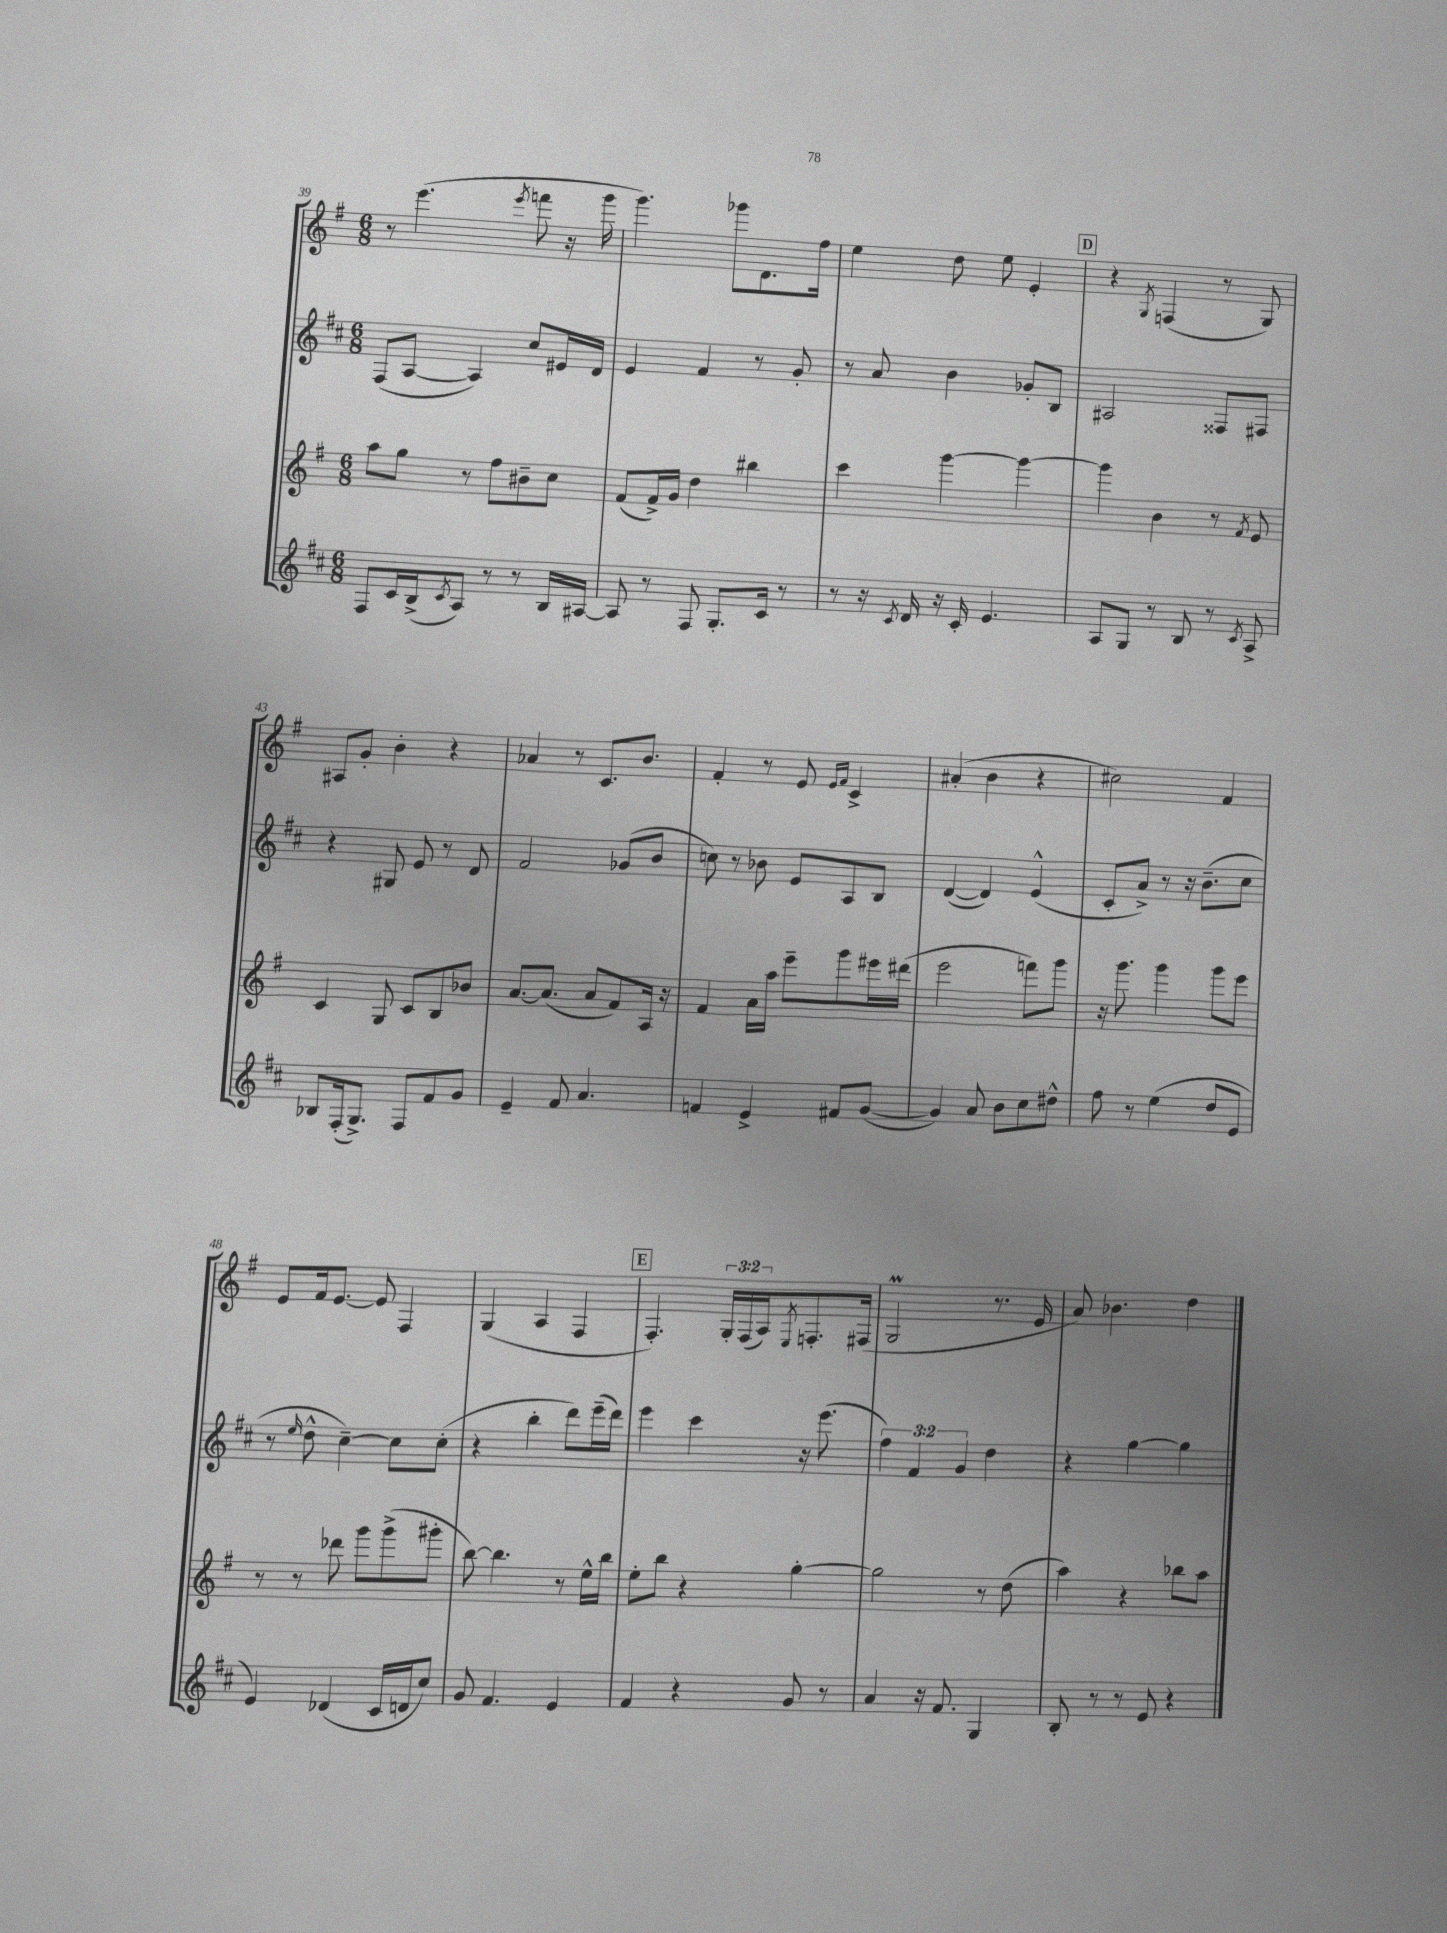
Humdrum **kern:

**kern	**kern	**kern	**kern
*part4	*part3	*part2	*part1
*staff4	*staff3	*staff2	*staff1
*clefG2	*clefG2	*clefG2	*clefG2
*k[f#c#]	*k[f#]	*k[f#c#]	*k[f#]
*M6/8	*M6/8	*M6/8	*M6/8
=39	=39	=39	=39
8F#/L	8aa\L	(8F#/L	8r
16c#/L	8gg\J	[8A/J	(4.eee\
(16B^/J	.	.	.
8qc#/	.	.	.
8A/J)	8r	4A/])	.
8r	8ff#\L	.	.
.	.	.	8qeee/
8r	8b#X~\	8cc#/L	8fffn\
16B/LL	8cc\J	16e#X/L	16r
[16A#X/JJ	.	16d/JJ	16ggg\
=40	=40	=40	=40
8A#/]	(8f#/L	4e/	4.ggg\)
8r	16f#^/L)	.	.
.	16g/JJ	.	.
8F#/	4dd\	4f#/	.
8.G'/L	.	.	8ggg-X\L
.	4bb#X\	8r	8.d\
16c#/Jk	.	.	.
8r	.	8g'/	.
.	.	.	16ff#\Jk
=41	=41	=41	=41
8r	4ccc\	8r	4ee\
16r	.	8a/	.
8qc#/	.	.	.
16d/	.	.	.
16r	[4ggg\	4b\	8dd\
16c#'/	.	.	.
4.e/	.	.	8ee\
.	4ggg\_	8g-X'/L	4e'/
.	.	8B/J	.
!!LO:REH:place=s1:t=D
=42	=42	=42	=42
8A/L	4ggg\]	2A#X/	4r
8G/J	.	.	.
.	.	.	8qG/
8r	4b\	.	(4Fn/
8B/	.	.	.
8r	8r	8F##X/L	8r
8qc#/	8qf#/	.	.
8A^/	8e/	8F#X/J	8G/)
!!LO:LB:g=z
=43	=43	=43	=43
8B-X/L	4c/	4r	8A#X/L
(16F#'/k	.	.	8g'/J
8.G^/J)	.	.	.
.	8G/	8G#X/	4b'\
8F#/L	8c/L	8e/	.
8f#/	8B/	8r	4r
8g/J	8b-X/J	8d/	.
=44	=44	=44	=44
4e~/	[8.a/L	2f#/	4a-X/
.	(8.a/J]	.	.
8f#/	.	.	8r
4.a/	8a/L	.	8.c/L
.	8f#/)	(8g-X/L	.
.	.	.	8.b/J
.	16A/Jk	8b/J	.
.	16r	.	.
=45	=45	=45	=45
4fn/	4f#/	8ccn\)	4f#'/
.	.	8r	.
4e^/	16a\LL	8b-X\	8r
.	16aa\JJ	.	.
.	8eee~\L	8e/L	8e/
.	.	.	16qqe/LL
.	.	.	16qqf#/JJ
8f#X/L	8ggg\	8A/	4c^/
([8g/J	16eee#X\L	8B/J	.
.	(16ddd#X\JJ	.	.
=46	=46	=46	=46
4g/])	2eee\	([4d/	(4a#X'/
8a/	.	4d/])	4b\
8b\L	.	.	.
8cc#\	8fffn\L)	(4e^^/	4r
8dd#X^^\J	8ggg\J	.	.
=47	=47	=47	=47
8ff#\	16r	8c#'/L	2cc#X\)
.	8.ggg\	.	.
8r	.	8a^/J)	.
(4ee\	4ggg\	8r	.
.	.	16r	.
.	.	(8.b~\L	.
8dd/L	8ggg\L	.	4f#/
8e/J	8eee\J	8cc#\J	.
!!LO:LB:g=z
=48	=48	=48	=48
4e/)	8r	8r	8e/L
.	.	16qqee/	.
.	8r	8dd^^\	16f#/k
.	.	.	[8.e/J
(4d-X/	8ddd-X\	[4cc#~\)	.
.	8ggg\L	.	8e/]
16c#/LL	(8ggg^\	8cc#\L]	4F#/
16dn/J	.	.	.
8cc#/J)	8ggg#X'\J	(8cc#'\J	.
=49	=49	=49	=49
8g/	[8bb\)	4r	(4G/
4.f#/	4.bb\]	.	.
.	.	4bb'\	4A/
4e/	8r	8ddd\L)	4F#/
.	16ee^^\LL	(16eee~\L	.
.	16bb\JJ	16ddd\JJ)	.
!!LO:REH:place=s1:t=E
=50	=50	=50	=50
4f#/	8ee'\L	4eee\	4.F#'/)
.	8bb\J	.	.
4r	4r	4ccc#\	.
.	.	.	24G'/LL
.	.	.	(24F#/
.	.	.	24A/J)
.	.	.	8qE/
8g/	[4gg'\	16r	8.Fn'/
.	.	(8.eee\	.
8r	.	.	.
.	.	.	(16F#X/Jk
=51	=51	=51	=51
4a/	2gg\]	6ff#\)	2GM/
.	.	6f#/	.
16r	.	.	.
8.f#/	.	.	.
.	.	6g/	.
4G/	8r	4dd\	8.r
.	(8dd\	.	.
.	.	.	16e/
=52	=52	=52	=52
8B'/	4aa\)	4r	8a/)
8r	.	.	4.b-X\
8r	4r	[4gg\	.
8e/	.	.	.
4r	8bb-X\L	4gg\]	4dd\
.	8aa\J	.	.
==	==	==	==
*-	*-	*-	*-
